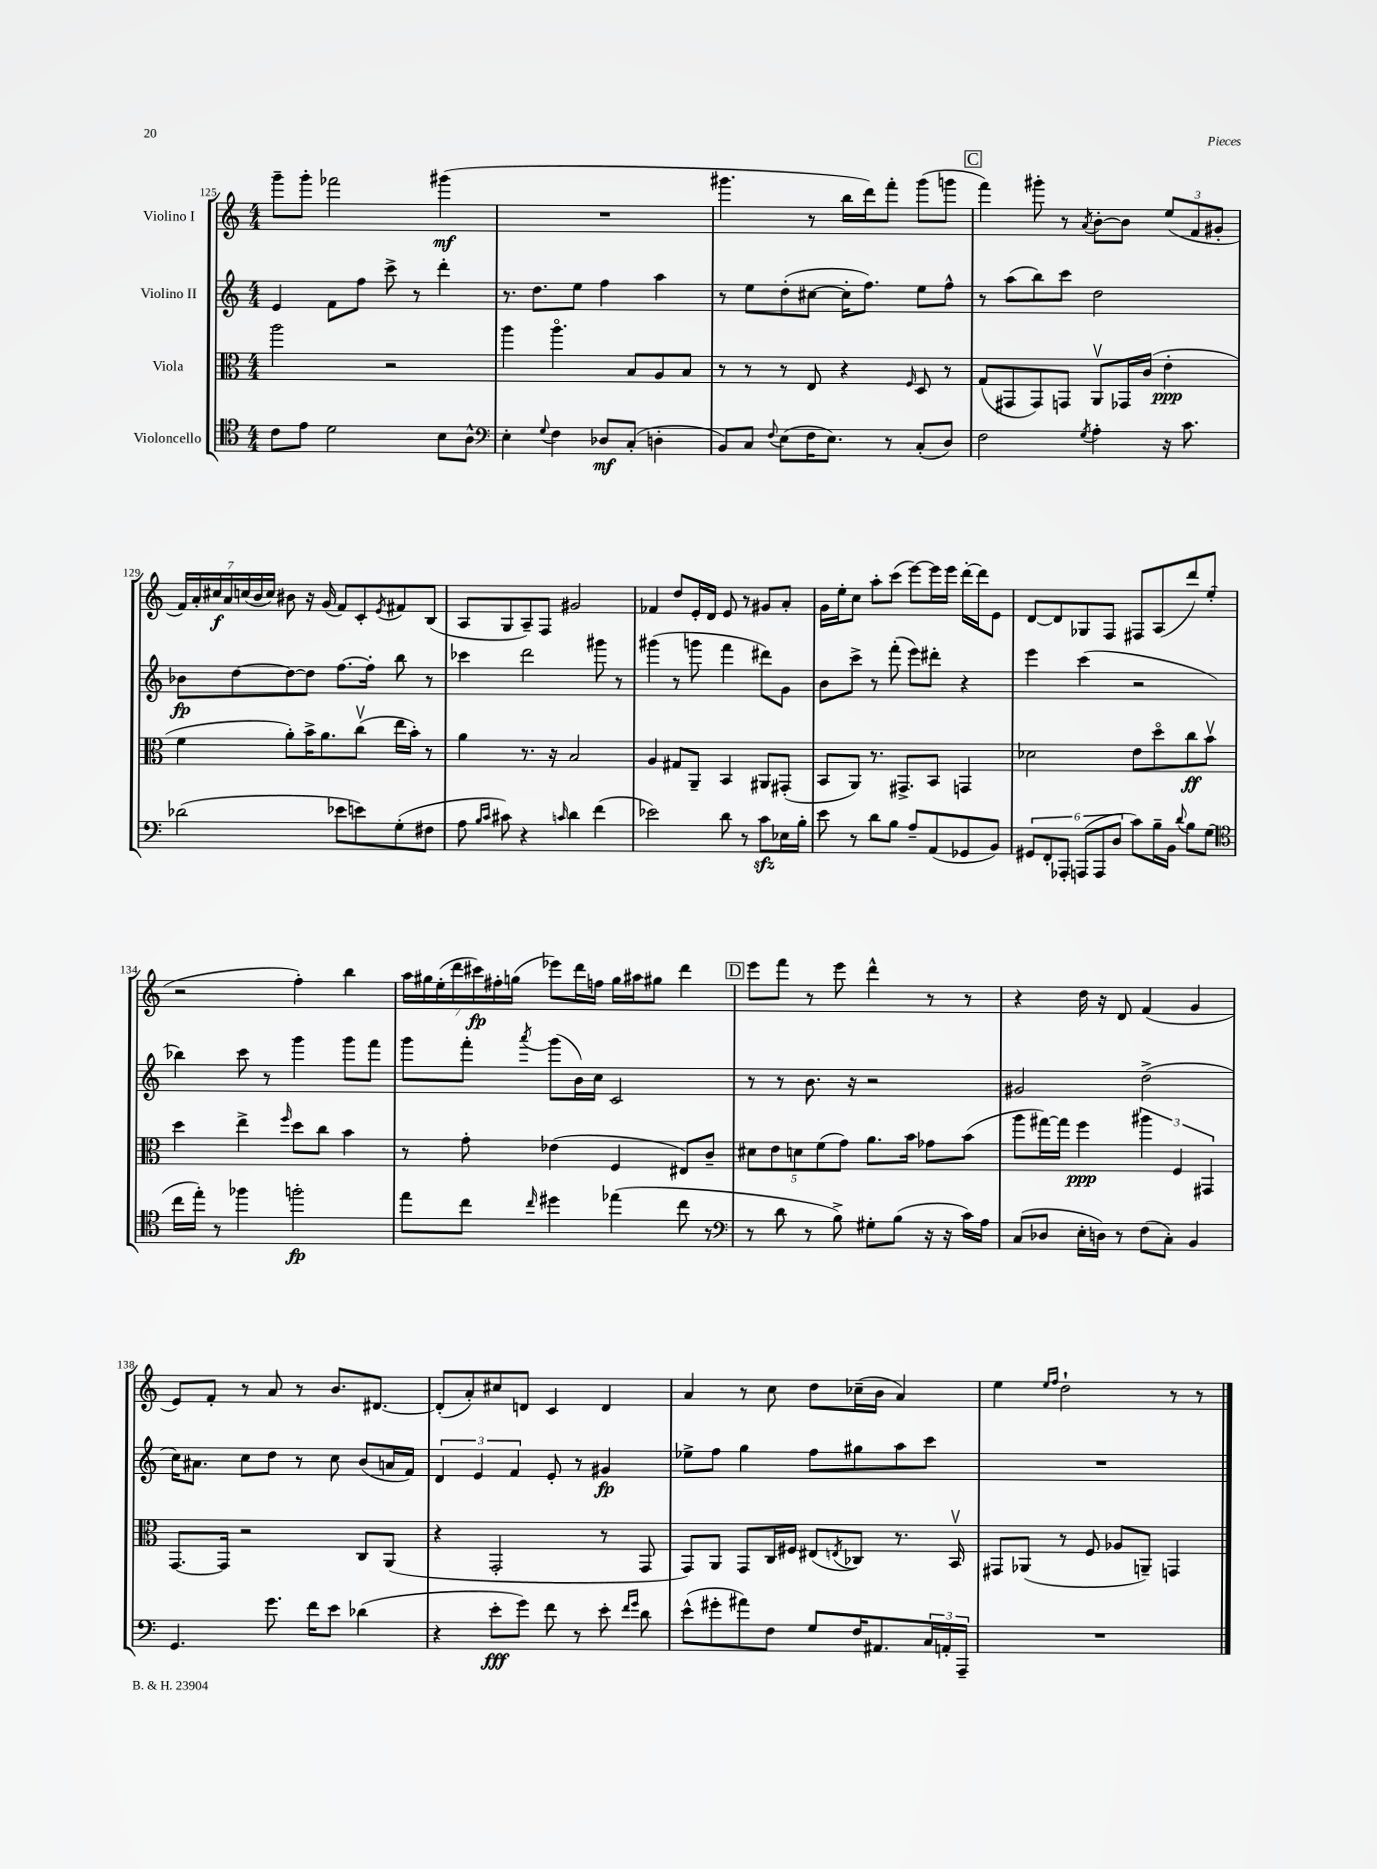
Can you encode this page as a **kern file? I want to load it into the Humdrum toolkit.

**kern	**kern	**kern	**kern
*staff4	*staff3	*staff2	*staff1
*clefC4	*clefC3	*clefG2	*clefG2
*k[]	*k[]	*k[]	*k[]
*M4/4	*M4/4	*M4/4	*M4/4
8c\L	2aa\	4e/	8ggg~\L
8e\J	.	.	8ggg'\J
2d\	.	8f\L	2fff-\
.	.	8ff\J	.
.	2r	8ccc^\	.
.	.	8r	.
8B\L	.	4ddd'\	(4ggg#\
8A^^\J	.	.	.
=	=	=	=
*clefF4	*	*	*
4E'\	4aa\	8.r	1r
.	.	8.dd\L	.
8qqG/	.	.	.
4F\	4.aao\	.	.
.	.	8ee\J	.
8D-/L	.	4ff\	.
(8C'/J	8B/L	.	.
4D'\	8A/	4aa\	.
.	8B/J	.	.
=	=	=	=
8BB/L)	8r	8r	4.ggg#\
8C/J	8r	8ee\L	.
8qqF/	.	.	.
(8E\L	8r	(8dd'\	.
16F\K	8E/	[8cc#\J	8r
8.E\J)	.	.	.
.	4r	16cc#'\]LK	16bb\LL
.	.	8.ff\J)	16ddd\J)
8r	.	.	8fff'\J
.	16qqF/	.	.
(8C'/L	8D/	8ee\L	(8ggg#\L
8D/J)	8r	8ff^^\J	8ggg\J
=	=	=	=
2F\	(8G/L	8r	4fff\)
.	8GG#/	(8aa\L	.
.	8GG#/)	8bb\)	8ggg#'\
.	8GG/J	8ccc\J	8r
8qG/	.	.	8qa/
4A'\	8AAv/L	2dd\	[8b'\L
.	16GG-/L	.	8b\]J
.	(16c/JJ	.	.
16r	4e'\	.	(12ee/L
8.c\	.	.	.
.	.	.	12f/
.	.	.	12g#'/J
=	=	=	=
(2d-\	4f\	8b-\L	28f/LL)
.	.	.	28a'/
.	.	.	28cc#/
.	.	.	28a/
.	.	[8dd\	.
.	.	.	(28cc/
.	.	.	28b/
.	.	.	28cc/JJ)
.	8a'\L)	8dd\_	8b#\
.	16b^\K	8dd\]J	16r
.	8.a\	.	(16g/
8e-\L	.	[8.ff\L	8f/L)
8e\)	(8ccv\J	.	8c'/
.	.	16ff'\]Jk	.
.	.	.	8qe/
(8G'\	16ee\LL	8bb\	8f#/
.	16b'\JJ)	.	.
8F#\J	8r	8r	(8B/J
=	=	=	=
8A\	4a\	4ccc-\	8A/L
16qqB/LL	.	.	.
16qqc/JJ	.	.	.
8c#\)	.	.	8G/
4r	8.r	2ddd\	8A~/)
.	.	.	8F/J
.	16r	.	.
16qqc/	.	.	.
4d\	2B/	.	2g#/
(4f\	.	8ggg#\	.
.	.	8r	.
=	=	=	=
2e-\)	4A/	(4ggg#\	4f-/
.	8G#/L	8r	8dd/L
.	8AA~/J	8ggg\	16e'/L
.	.	.	16d/JJ
8d\	4BB/	4fff\	8e/
8r	.	.	8r
8c\L	8AA#/L	8ddd#\L)	8g#/L
16E-\L	(8GG#'/J	8g\J	8a'/J
16B'\JJ	.	.	.
=	=	=	=
8e\	8BB/L	8b\L	16g\LL
.	.	.	16ee'\J
8r	8AA/J)	8ccc^\J	8cc\J
8d\L	8.r	8r	8aa'\L
8B\J	.	(8fff'\	(8ccc\J
.	8.GG#^/L	.	.
8A~/L	.	8eee\L)	[8eee\L)
(8AA/	8BB/J	8ddd#'\J	16eee\]L
.	.	.	16eee\JJ
8GG-/	4GG/	4r	[16ddd'\LL
.	.	.	16ddd\]J
8BB/J)	.	.	8e\J
=	=	=	=
12GG#/L	2d-\	4eee\	[8d/L
12FF'/	.	.	.
.	.	.	8d/]
12AAA-'/J	.	.	.
(12AAA/L	.	(4ccc\	8G-/
12AAA/	.	.	.
.	.	.	8F/J
12D/J	.	.	.
8c\L)	8e\L	2r	8F#/L
16B~\L	8ddo\	.	(8A/
16BB\JJ	.	.	.
8qqd/	.	.	.
8B\L	8cc\	.	8ddd/)
(8G\J	8bv\J	.	(8ee'/J
=	=	=	=
*clefC4	*	*	*
16cc\LL	4dd\	4bb-\)	2r
16ee'\JJ)	.	.	.
8r	.	.	.
4ff-\	4ee^\	8ccc\	.
.	.	8r	.
.	16qqff/	.	.
2ff'\	8dd\L	4ggg\	4ff'\)
.	8cc\J	.	.
.	4b\	8ggg\L	4bb\
.	.	8fff\J	.
=	=	=	=
8ee\L	8r	8ggg\L	28aa\LL
.	.	.	28gg#\
.	.	.	(28ee'\
.	.	.	28ddd\
8cc\J	8g'\	8fff'\J	.
.	.	.	28ccc#\)
.	.	.	28ff#'\
.	.	.	(28gg\JJ
16qqcc/	.	8qaaa/	.
4dd#\	(4e-\	(8ggg\L	8eee-\L)
.	.	16b\L)	16ddd\L
.	.	16cc\JJ	16ff\JJ
(4ee-\	4F/	2c/	16gg\LL
.	.	.	16aa#\J
.	.	.	8gg#\J
8cc\	8E#/L)	.	4ddd\
8r	8c~/J	.	.
=	=	=	=
*clefF4	*	*	*
8r	10d#\L	8r	8eee\L
.	10e\	.	.
8d\	.	8r	8fff\J
.	10d\	.	.
8r	.	8.b\	8r
.	(10f\	.	.
8B^\)	.	.	8eee\
.	10g\J)	.	.
.	.	16r	.
8G#'\L	8.a\L	2r	4ddd^^\
(8B\J	.	.	.
.	16b\Jk	.	.
16r	8g-\L	.	8r
16r	.	.	.
16c\LL)	(8b\J	.	8r
16A\JJ	.	.	.
=	=	=	=
(8C/L	8aa\L	2g#/	4r
8D-/J	[16gg#\L)	.	.
.	16gg#\]JJ	.	.
16E'\LL	4ff\	.	16dd\
16D\JJ)	.	.	16r
8r	.	.	8d/
(8F\L	6aa#\	(2dd^\	(4f/
8C'\J)	.	.	.
.	6F/	.	.
4BB/	.	.	4g/
.	6GG#/	.	.
=	=	=	=
4.GG/	[8.GG/L	16cc\LK)	8e/L)
.	.	8.a#\J	.
.	.	.	8f'/J
.	16GG/]Jk	.	.
.	2r	8cc\L	8r
8.g\	.	8dd\J	8a/
.	.	8r	8r
16f\LK	.	.	.
8e\J	.	8cc\	8.b/L
(4d-\	8C/L	(8b/L	.
.	.	.	[8.d#/J
.	(8AA/J	16a/L	.
.	.	16f/JJ)	.
=	=	=	=
4r	4r	6d/	(8d#'/]L
.	.	.	8a'/)
.	.	6e/	.
8e'\L	2GG'/	.	8cc#/
.	.	6f/	.
8g\J)	.	.	8d/J
8f\	.	8e'/	4c/
8r	.	8r	.
8e'\	8r	4g#/	4d/
16qqf/LL	.	.	.
16qqg/JJ	.	.	.
8d\	8GG/	.	.
=	=	=	=
(8e^^\L	8GG/L)	8ee-^\L	4a/
8g#'\	8AA/J	8ff\J	.
8a#\)	8GG/L	4gg\	8r
8F\J	16C/L	.	8cc\
.	16F#/JJ	.	.
8G/L	(8E#/L	8ff\L	8dd\L
.	8qE/	.	.
16F/K	8C-/J)	8gg#\	(16cc-~\L
8.AA#/	.	.	16b\JJ
.	8.r	8aa\	4a/)
24C/L	.	8ccc\J	.
24AA'/	.	.	.
.	16BBv/	.	.
24AAA~/JJ	.	.	.
=	=	=	=
1r	8GG#/L	1r	4ee\
.	(8AA-/J	.	.
.	.	.	16qqee/LL
.	.	.	16qqff/JJ
.	8r	.	2dd`\
.	8F/	.	.
.	8A-/L	.	.
.	8AA~/J)	.	.
.	4GG/	.	8r
.	.	.	8r
==	==	==	==
*-	*-	*-	*-
